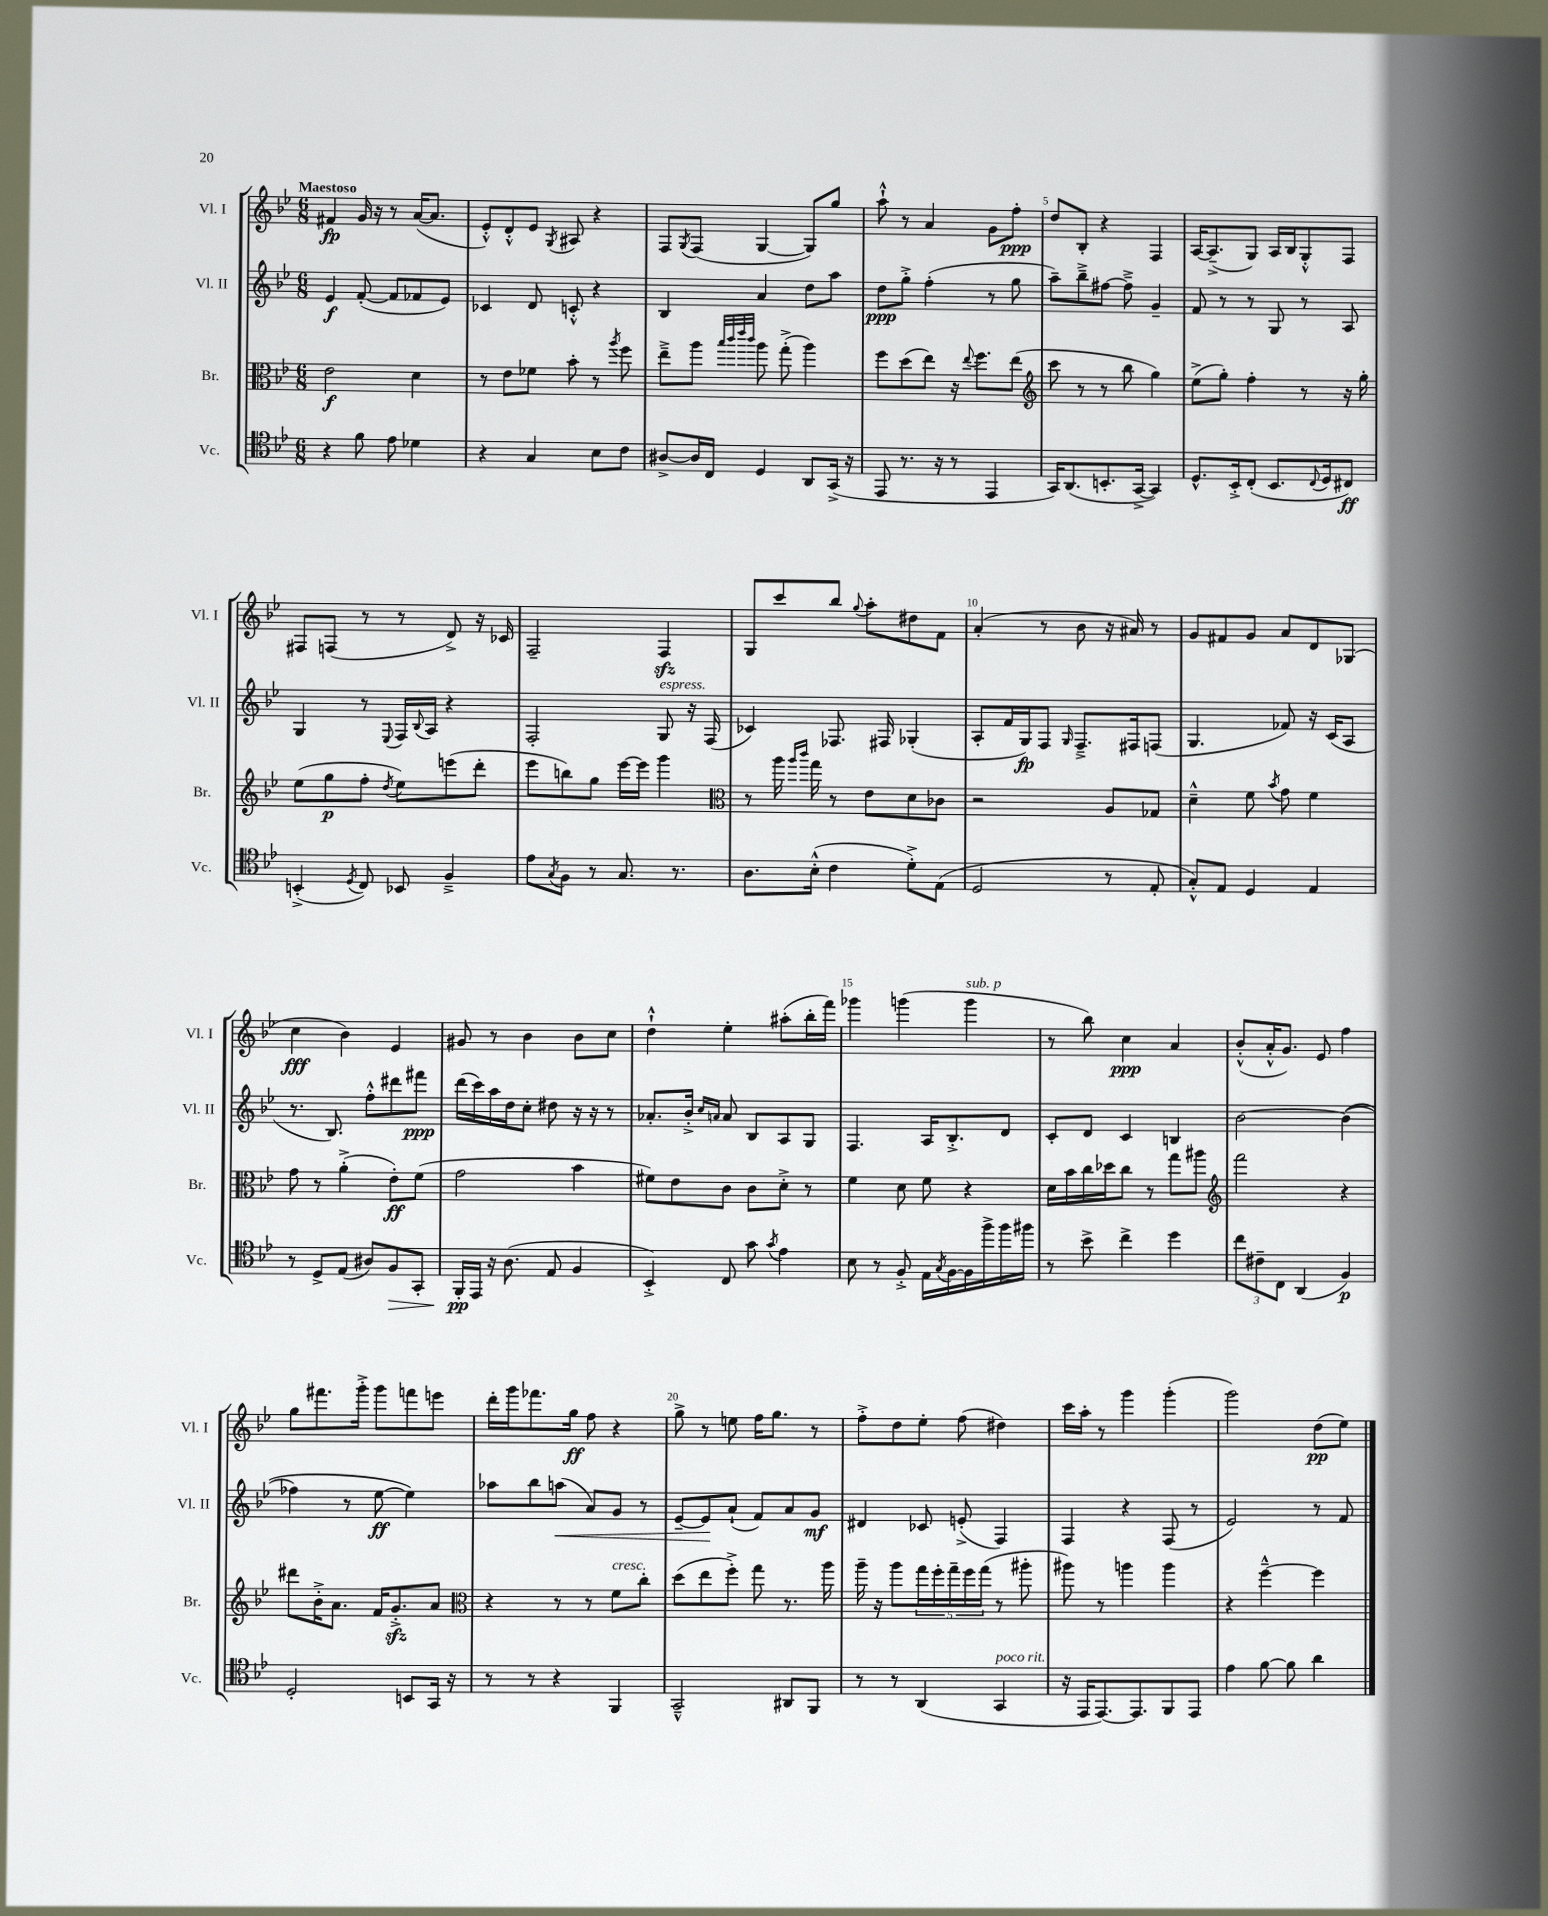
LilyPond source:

<<
\new StaffGroup <<
\new Staff = "s0" \with { instrumentName = "Vl. I" shortInstrumentName = "Vl. I" } {
    \clef treble \key bes \major \numericTimeSignature \time 6/8 \tempo "Maestoso"
    fis'4\fp g'16 r16 r8 a'16~( a'8. |
    ees'8-.-^) d'8-.-^ ees'8 \acciaccatura { g8 } ais8 r4 |
    f8 \acciaccatura { g8 } f8( g4~ g8) g''8 |
    a''8-!-^ r8 a'4 g'8 f''8-.\ppp |
    d''8 bes8-. r4 f4 |
    a16~ a8.--->( g8) a16 bes16 g8-.-^ f8 |
    fis8 f8( r8 r8 d'8->) r16 ces'16 |
    f2-- f4\sfz |
    g8 c'''8 bes''8 \appoggiatura { g''8 } a''8-. dis''8 f'8 |
    a'4-.( r8 bes'8 r16 ais'16) r8 |
    g'8 fis'8 g'8 a'8 d'8 ges8( |
    c''4\fff bes'4) ees'4 |
    gis'8 r8 bes'4 bes'8 c''8 |
    d''4-!-^ ees''4-. ais''8-.( bes''16-. f'''16) |
    ges'''4 g'''4( g'''4^\markup { \italic "sub. p" } |
    r8 bes''8) c''4\ppp a'4 |
    bes'8-.-^( a'16-.-^ g'8.) ees'8 f''4 |
    g''8 fis'''8. g'''16-.-> g'''8 f'''8 e'''8 |
    d'''16-. g'''16 fes'''8. g''16\ff f''8 r4 |
    g''8-> r8 e''8 f''16 g''8. r8 |
    f''8-.-> d''8 ees''8-. f''8( dis''4) |
    c'''16 a''16-. r8 g'''4 g'''4-.( |
    g'''2) d''8\pp( ees''8) \bar "|." |
}
\new Staff = "s1" \with { instrumentName = "Vl. II" shortInstrumentName = "Vl. II" } {
    \clef treble \key bes \major \numericTimeSignature \time 6/8
    ees'4\f f'8~-.( f'8 fes'8 ees'8) |
    ces'4 d'8 c'8-.-^ r4 |
    bes4 a'4 d''8 a''8 |
    d''8\ppp g''8-.-> f''4-.( r8 g''8 |
    a''8--) bes''8---> fis''8~ fis''8---> g'4-- |
    f'8 r8 r8 g8 r8 a8 |
    g4 r8 \appoggiatura { ees8 } f16 \appoggiatura { bes8 } a16 r4 |
    f2-. g8^\markup { \italic "espress." } r16 f16( |
    ces'4) fes8. fis16 ges4-.( |
    a8-. f'16 g16\fp) f8 \grace { g16 } f8.---> fis16 f8( |
    g4. fes'8) r16 c'16( a8 |
    r8. bes8.) f''8-.-^ dis'''8 fis'''8\ppp |
    d'''16( c'''16) a''16 d''16 c''8-. dis''8 r16 r16 r8 |
    aes'8.-. bes'16-.-> \grace { c''16 a'16 } a'8 bes8 a8 g8 |
    f4. a16 bes8.-.-> d'8 |
    c'8-. d'8 c'4 b4 |
    bes'2~ bes'4(\( |
    fes''4) r8 ees''8~\ff ees''4\) |
    aes''8 bes''8 a''8\<( a'8) g'8 r8 |
    ees'8~-- ees'8\! a'8-!( f'8) a'8 g'8\mf |
    dis'4 ces'8 e'8-.->( f4) |
    f4 r4 f8( r8 |
    ees'2) r8 f'8 \bar "|." |
}
\new Staff = "s2" \with { instrumentName = "Br." shortInstrumentName = "Br." } {
    \clef alto \key bes \major \numericTimeSignature \time 6/8
    ees'2\f d'4 |
    r8 ees'8 fes'8 bes'8-. r8 \acciaccatura { a''8 } f''8 |
    ees''8---> a''8 \grace { bes''32 c'''32 ees'''32 c'''32 } a''8 g''8-.->( a''4) |
    f''8 d''8( ees''8) r16 \appoggiatura { ees''8 } f''8. ees''8( |
    \clef treble c'''8 r8 r8 bes''8 g''4) |
    ees''8->( g''8-.) f''4-. r8 r16 g''16-. |
    ees''8( g''8\p f''8-. \acciaccatura { d''8 } ees''8) e'''8( d'''8-. |
    ees'''8 b''8) g''8 ees'''16~ ees'''16 g'''4 |
    \clef alto r8 a''16 \grace { a''16 c'''16 } g''16 r8 ees'8 d'8 ces'8 |
    r2 a8 ges8 |
    d'4---^ f'8 \acciaccatura { bes'8 } g'8 f'4 |
    g'8 r8 a'4-.->( ees'8-.\ff) f'8( |
    g'2 bes'4 |
    fis'8) ees'8 c'8 c'8 d'8-.-> r8 |
    f'4 d'8 f'8 r4 |
    d'16 bes'16 c''16 des''16 c''8 r8 g''8 ais''8 |
    \clef treble f'''2 r4 |
    dis'''8 bes'16-.-> a'8. f'16 g'8.-.->\sfz a'8 |
    \clef alto r4 r8 r8 f'8^\markup { \italic "cresc." } c''8-. |
    d''8( ees''8 f''8-.->) g''8 r8. a''16 |
    a''16-- r16 a''8 \tuplet 5/4 { g''16 f''16-. g''16-- f''16 g''16( } r8 ais''8-. |
    ais''8) r8 a''4 a''4 |
    r4 f''4~---^ f''4 \bar "|." |
}
\new Staff = "s3" \with { instrumentName = "Vc." shortInstrumentName = "Vc." } {
    \clef tenor \key bes \major \numericTimeSignature \time 6/8
    r4 f'8 ees'8 des'4 |
    r4 g4 bes8 c'8 |
    ais8~-> ais16 c16 d4 a,8 g,16->( r16 |
    ees,8 r8. r16 r8 ees,4 |
    g,16) a,8.( b,8.-. g,16~-> g,4) |
    d8.-^ bes,16-.-> c8-.( bes,8. \appoggiatura { c8 } d16 cis8\ff) |
    b,4-.->( \acciaccatura { d8 } c8) bes,8 f4---> |
    ees'8 \acciaccatura { g8 } f8 r8 g8. r8. |
    a8. bes16-.-^( c'4 d'8-.->) ees8( |
    d2 r8 ees8-. |
    g8-.-^) ees8 d4 ees4 |
    r8 d8-> ees8( ais8) f8\> g,8-. |
    f,16-.\pp\! ees,16 r16 a8.( ees8 f4 |
    bes,4-.->) c8 g'8 \acciaccatura { g'8 } ees'4 |
    bes8 r8 f8-.-> ees16 \acciaccatura { g8 } f16~ f16 f''16-> f''16 fis''16 |
    r8 bes'8-> c''4-> d''4 |
    \tuplet 3/2 { c''8 cis'8-- c8 } a,4( f4\p) |
    d2-. b,8 g,16 r16 |
    r8 r8 r4 f,4 |
    g,2---^ ais,8 f,8 |
    r8 r8 a,4( g,4^\markup { \italic "poco rit." } |
    r16 ees,16 ees,8.~) ees,8. f,8 ees,8 |
    ees'4 f'8~ f'8 a'4 \bar "|." |
}
>>
>>
\layout { \context { \Score \override BarNumber.break-visibility = ##(#f #t #t) barNumberVisibility = #(every-nth-bar-number-visible 5) } }
